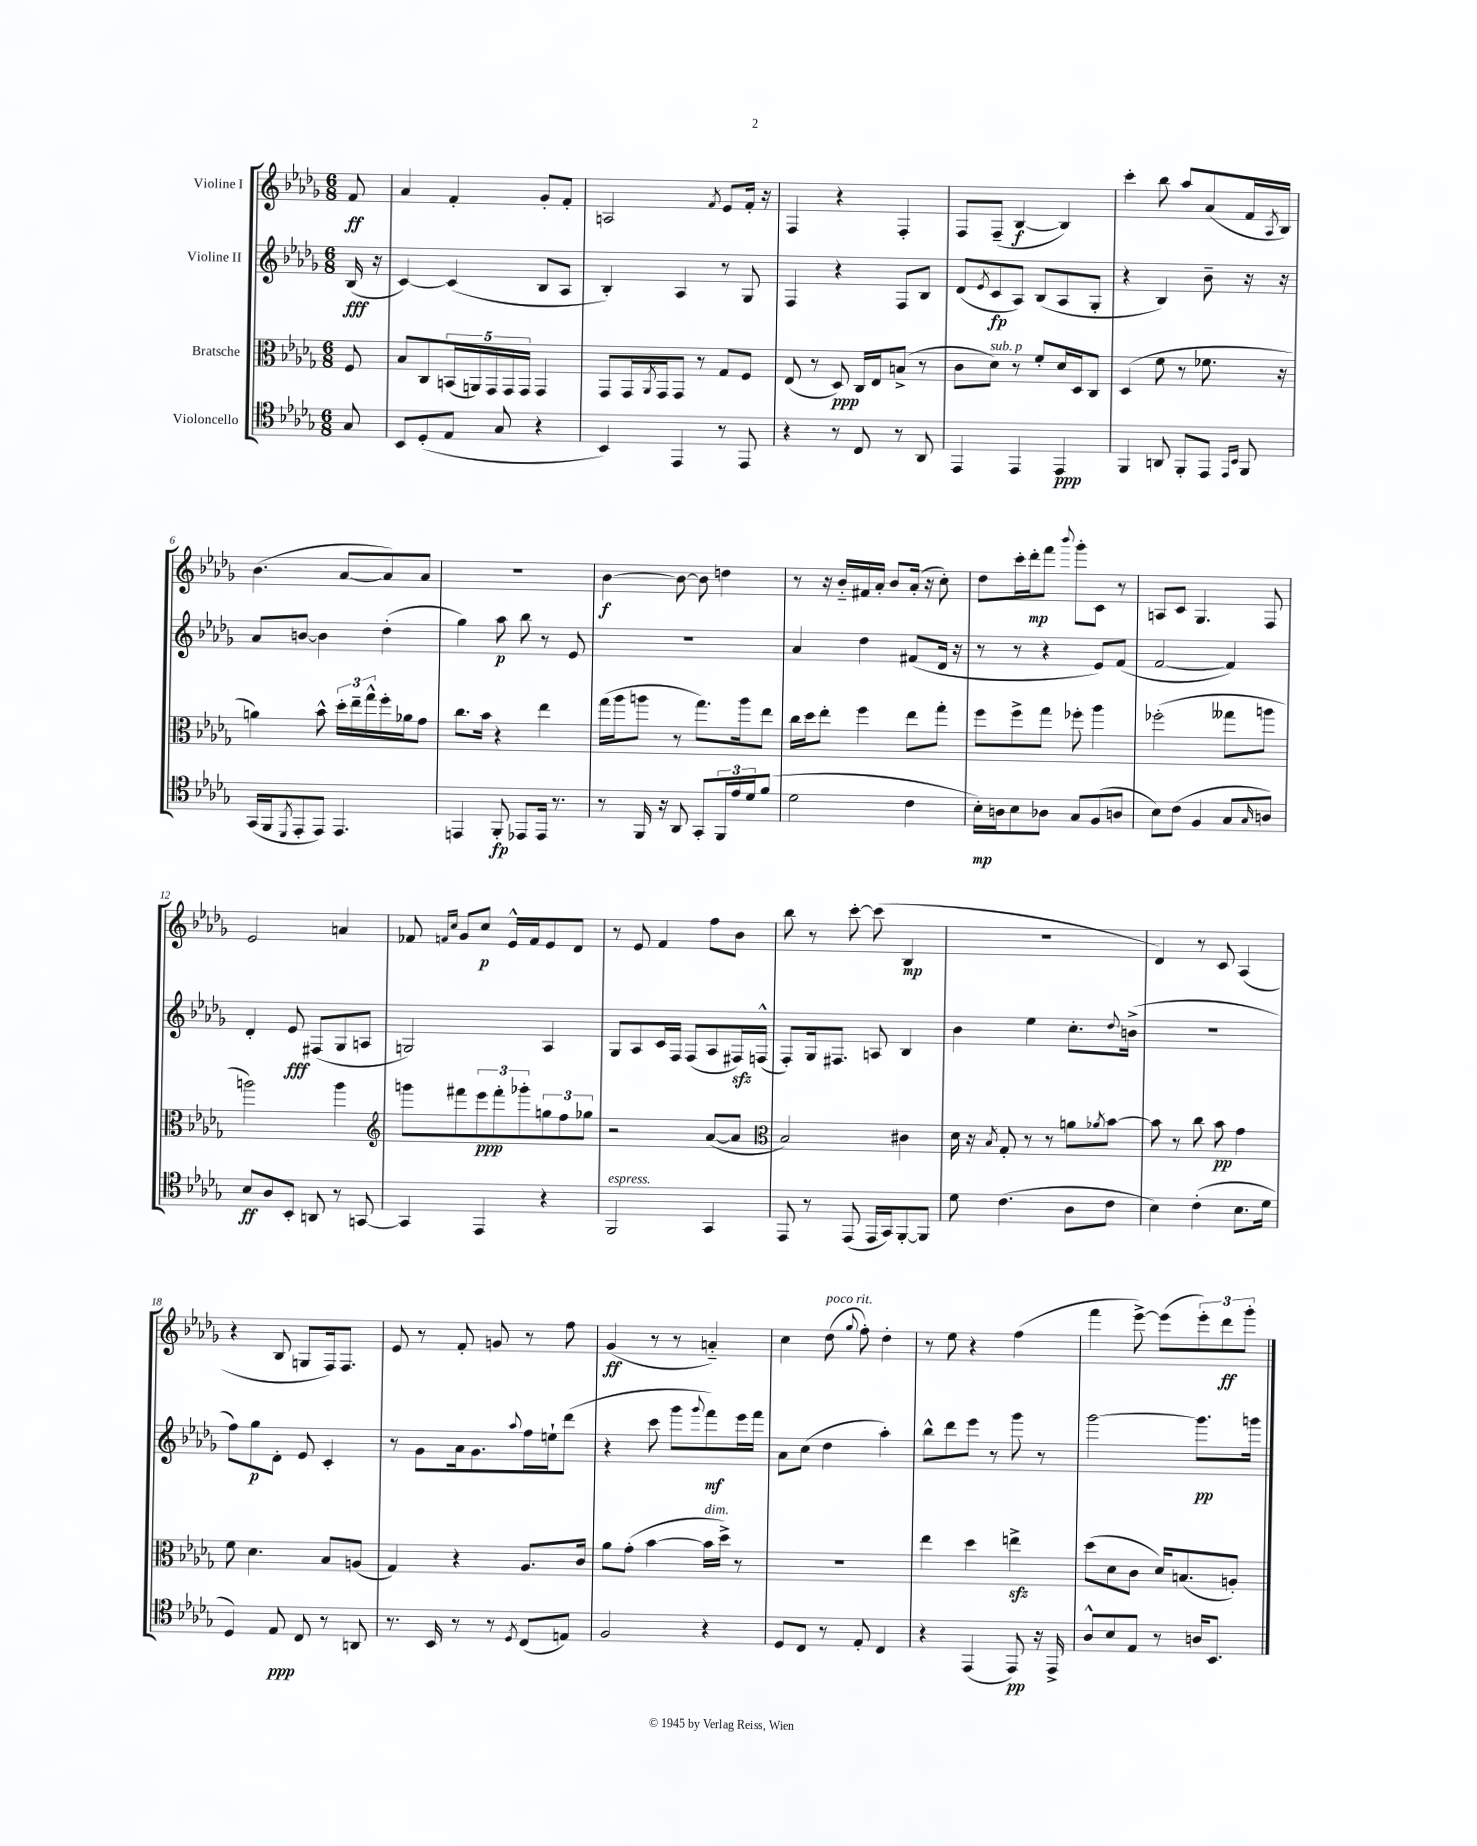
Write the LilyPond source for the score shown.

<<
\new StaffGroup <<
\new Staff = "s0" \with { instrumentName = "Violine I" } {
    \clef treble \key des \major \numericTimeSignature \time 6/8 \partial 8
    f'8\ff |
    aes'4 f'4-. ges'8-. f'8-. |
    a2 \acciaccatura { f'8 } ees'8 f'16-. r16 |
    f4 r4 f4-. |
    f8 f8--( bes4~\f bes4) |
    c'''4-. bes''8 aes''8 aes'8( f'16 \acciaccatura { aes8 } bes16) |
    bes'4.( aes'8~ aes'8) aes'8 |
    R2. |
    bes'4~\f bes'8~ bes'8 d''4 |
    r8 r16 bes'16-_ fis'16 aes'16-. bes'8 aes'16-.( r16 c''8-.) |
    des''8 c'''16-. des'''16-.\mp f'''8 \appoggiatura { bes'''8 } ges'''8-. c'8 r8 |
    a8 c'8 ges4. f8 |
    ees'2 a'4 |
    fes'8 \grace { f'16 c''16 } ges'8 c''8\p ees'16-^ f'16 ees'8 des'8 |
    r8 ees'8 f'4 f''8 bes'8 |
    bes''8 r8 c'''8~-. c'''8( bes4\mp |
    R2. |
    des'4) r8 c'8 aes4( |
    r4 bes8 g8 f16) f8. |
    ees'8 r8 f'8-. g'8 r8 f''8 |
    ges'4\ff( r8 r8 a'4-_) |
    c''4 des''8^\markup { \italic "poco rit." }( \appoggiatura { ges''8 } f''8-.) des''4-. |
    r8 ees''8 r4 f''4( |
    f'''4 ees'''8~->) ees'''8( \tuplet 3/2 { ees'''8-.) des'''8\ff ges'''8-. } \bar "|." |
}
\new Staff = "s1" \with { instrumentName = "Violine II" } {
    \clef treble \key des \major \numericTimeSignature \time 6/8 \partial 8
    bes16\fff( r16 |
    c'4~) c'4( bes8 aes8 |
    bes4-.) aes4 r8 ges8 |
    f4 r4 f8 bes8 |
    des'8( \acciaccatura { ees'8 } c'8\fp aes8) bes8( aes8 ges8-. |
    r4 bes4) bes'8-- r16 r16 |
    aes'8 b'8~ b'4 des''4-.( |
    ges''4) aes''8\p bes''8 r8 ees'8 |
    R2. |
    aes'4 des''4 fis'8( des'16 r16 |
    r8 r8 r4 ees'8) f'8( |
    f'2~ f'4) |
    des'4-. ees'8\fff fis8( ges8 a8 |
    g2) aes4 |
    ges8 aes8 c'16 f16 f8( aes8 fis16\sfz) f16-^( |
    f8-.) ges16 fis8. a8 bes4 |
    bes'4 ees''4 c''8.-. \appoggiatura { des''8 } b'16->( |
    R2. |
    f''8) ges''8\p des'8-. ees'8 c'4-. |
    r8 ges'8 aes'16 ges'8. \appoggiatura { aes''8 } f''16 e''16-! des'''8( |
    r4 c'''8 ges'''8 \appoggiatura { ges'''8 } f'''8\mf) ees'''16 f'''16 |
    aes'8 c''8( des''4 aes''4-.) |
    bes''8-^ des'''8 ees'''8 r8 ges'''8 r8 |
    ges'''2~ ges'''8.\pp g'''16 \bar "|." |
}
\new Staff = "s2" \with { instrumentName = "Bratsche" } {
    \clef alto \key des \major \numericTimeSignature \time 6/8 \partial 8
    f8 |
    bes8 c8 \tuplet 5/4 { b,16( a,16) ges,16 ges,16 ges,16 } ges,4 |
    ges,8 ges,16 \acciaccatura { aes,8 } ges,16 ges,8 r8 ges8 f8 |
    ees8( r8 des8\ppp) c16 ees16 b8->( r8 |
    c'8 des'8^\markup { \italic "sub. p" }) r8 f'8-. des'16 des16 c8 |
    des4( f'8 r8 fes'8. r16 |
    a'4) bes'8-^ \tuplet 3/2 { des''16-. ees''16-- ges''16-^ } f''16-. aes'16 ges'8 |
    c''8. bes'16 r4 ees''4 |
    ges''16( aes''16 a''8 r8 ges''8.) a''16 ees''8 |
    c''16 des''16 ees''8-. f''4 ees''8 ges''8-. |
    f''8 f''8-> ges''8 fes''8-. aes''4 |
    fes''2-.( geses''8 a''8 |
    a''2) a''4 |
    \clef treble g'''8 fis'''8 \tuplet 3/2 { ees'''8\ppp fis'''8-. ges'''8-. } \tuplet 3/2 { g''8 f''8 ges''8 } |
    r2 aes'8~( aes'8 |
    \clef alto bes2) cis'4 |
    des'16 r16 \acciaccatura { bes8 } ges8-. r8 r8 a'8 \acciaccatura { aes'8 } bes'8~ |
    bes'8 r8 c''8 bes'8\pp ges'4 |
    f'8 des'4. bes8 a8( |
    ges4) r4 aes8. c'16 |
    aes'8 ges'8-.( bes'4~ bes'16^\markup { \italic "dim." } des''16->) r8 |
    R2. |
    ees''4 des''4 e''4->\sfz |
    des''8( des'8 c'8 des'16) b8.( a8-.) \bar "|." |
}
\new Staff = "s3" \with { instrumentName = "Violoncello" } {
    \clef tenor \key des \major \numericTimeSignature \time 6/8 \partial 8
    ges8 |
    bes,8 des8-.( ees8 ges8 r4 |
    bes,4) ees,4 r8 ees,8 |
    r4 r8 c8 r8 aes,8 |
    ees,4 ees,4 ees,4\ppp |
    f,4 a,8 f,8-. ees,8 \grace { ees,16 bes,16 } f,8 |
    ges,16( f,16 \acciaccatura { des,8 } ees,8-. ees,8) ees,4. |
    e,4 f,8-.\fp ees,8 ees,16 r8. |
    r8 f,16 r16 aes,8 ges,8-. \tuplet 3/2 { f,16 ees'16 des'16 } f'8( |
    des'2 c'4 |
    bes16-.\mp) a16 bes8 aes8 ges8 f8( a8 |
    bes8) c'8( f4 ges8 \grace { ges16 } a8) |
    bes8\ff aes8 bes,8-. a,8 r8 g,8~ |
    g,4 ees,4 r4 |
    f,2^\markup { \italic "espress." } ges,4 |
    ees,8 r8 ees,8( ees,16 ges,16) f,8~-. f,8 |
    des'8 c'4.( aes8 c'8 |
    bes4) c'4-.( bes8. des'16 |
    des4) ees8\ppp c8 r8 a,8 |
    r8. bes,16 r8 r8 \acciaccatura { des8 } c8( e8) |
    f2 r4 |
    des8 c8 r8 ees8-. c4 |
    r4 ees,4( ees,8\pp) r16 ees,16-> |
    aes8-^ bes8 ees8 r8 a16 bes,8. \bar "|." |
}
>>
>>
